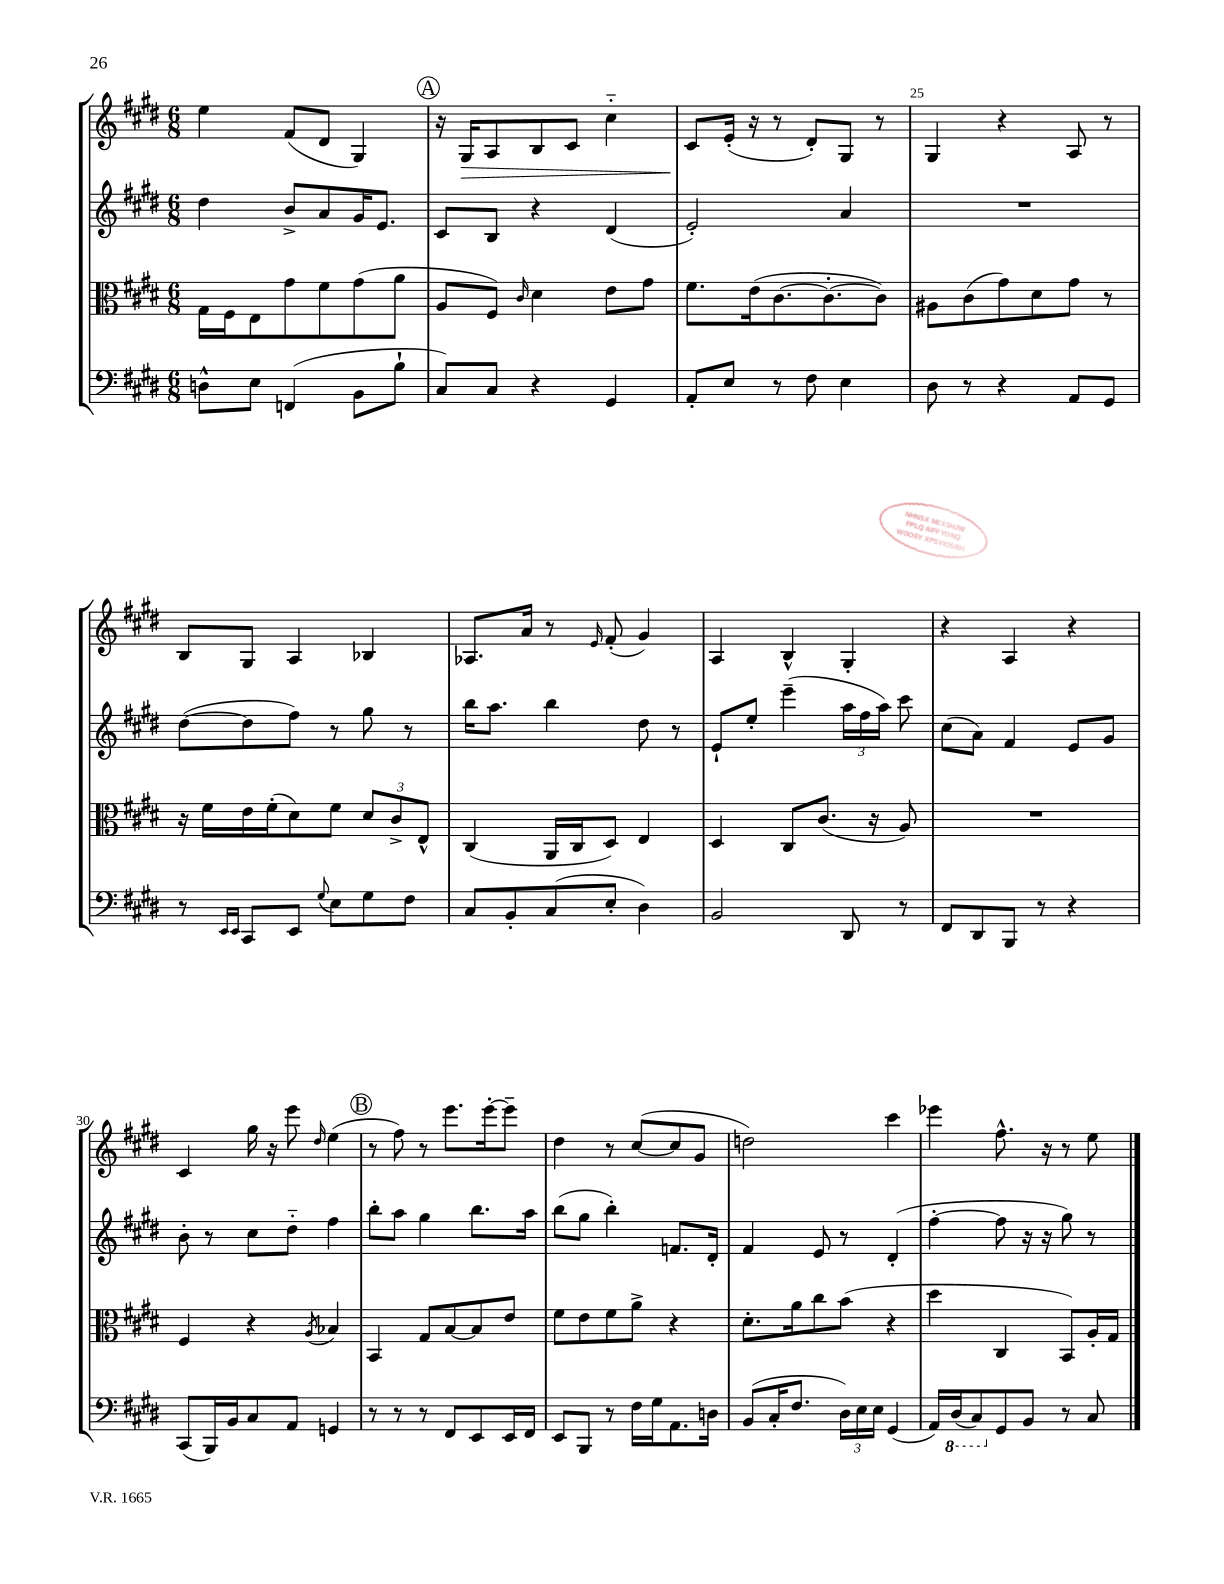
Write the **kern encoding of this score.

**kern	**kern	**kern	**kern
*staff4	*staff3	*staff2	*staff1
*clefF4	*clefC3	*clefG2	*clefG2
*k[f#c#g#d#]	*k[f#c#g#d#]	*k[f#c#g#d#]	*k[f#c#g#d#]
*M6/8	*M6/8	*M6/8	*M6/8
8D^^\L	16G#\LL	4dd#\	4ee\
.	16F#\J	.	.
8E\J	8E\	.	.
(4FF/	8g#\	8b^/L	(8f#/L
.	8f#\	8a/	8d#/J
8BB\L	(8g#\	16g#/K	4G#/)
.	.	8.e/J	.
8B`\J	8a\J	.	.
=	=	=	=
8C#/L)	8A/L	8c#/L	16r
.	.	.	16G#/LK
8C#/J	8F#/J)	8B/J	8A/
.	16qqc#/	.	.
4r	4d#\	4r	8B/
.	.	.	8c#/J
4GG#/	8e\L	(4d#/	4cc#'~\
.	8g#\J	.	.
=	=	=	=
8AA'/L	8.f#\L	2e'/)	8c#/L
8E/J	.	.	(16e'/Jk
.	(16e\k	.	16r
8r	[8.c#\	.	8r
8F#\	.	.	8d#'/L)
.	8.c#'\_	.	.
4E\	.	4a/	8G#/J
.	8c#\]J)	.	8r
=	=	=	=
8D#\	8A#\L	2.r	4G#/
8r	(8c#\	.	.
4r	8g#\)	.	4r
.	8d#\	.	.
8AA/L	8g#\J	.	8A/
8GG#/J	8r	.	8r
=	=	=	=
8r	16r	([8dd#\L	8B/L
.	16f#\LL	.	.
16qqEE/LL	.	.	.
16qqEE/JJ	.	.	.
8CC#/L	16e\	8dd#\]	8G#/J
.	(16f#'\J	.	.
8EE/J	8d#\)	8ff#\J)	4A/
8qqG#/	.	.	.
8E\L	8f#\J	8r	.
8G#\	12d#/L	8gg#\	4B-/
.	12c#^/	.	.
8F#\J	.	8r	.
.	12E^^/J	.	.
=	=	=	=
8C#/L	(4C#/	16bb\LK	8.A-/L
.	.	8.aa\J	.
8BB'/	.	.	.
.	.	.	16a/Jk
(8C#/	16AA/LL	4bb\	8r
.	16C#/J	.	.
.	.	.	16qqe/
8E'/J	8D#/J)	.	(8f#'/
4D#\)	4E/	8dd#\	4g#/)
.	.	8r	.
=	=	=	=
2BB/	4D#/	8e`/L	4A/
.	.	8ee'/J	.
.	8C#/L	(4eee~\	4B^^/
.	(8.c#/J	.	.
8DD#/	.	24aa\LL	4G#'/
.	.	24ff#\	.
.	16r	.	.
.	.	24aa\JJ)	.
8r	8A/)	8ccc#\	.
=	=	=	=
8FF#/L	2.r	(8cc#\L	4r
8DD#/	.	8a\J)	.
8BBB/J	.	4f#/	4A/
8r	.	.	.
4r	.	8e/L	4r
.	.	8g#/J	.
=	=	=	=
(8CC#/L	4F#/	8b'\	4c#/
16BBB/L)	.	8r	.
16BB/J	.	.	.
8C#/	4r	8cc#\L	16gg#\
.	.	.	16r
8AA/J	.	8dd#'~\J	8eee\
.	8qA/	.	16qqdd#/
4GG/	4B-/	4ff#\	(4ee\
=	=	=	=
8r	4BB/	8bb'\L	8r
8r	.	8aa\J	8ff#\)
8r	8G#/L	4gg#\	8r
8FF#/L	[8B/	.	8.eee\L
8EE/	8B/]	8.bb\L	.
.	.	.	[16eee'\k
16EE/L	8e/J	.	8eee~\]J
16FF#/JJ	.	16aa\Jk	.
=	=	=	=
8EE/L	8f#\L	(8bb\L	4dd#\
8BBB/J	8e\	8gg#\J	.
8r	8f#\	4bb'\)	8r
16F#\LL	8a^\J	.	([8cc#/L
16G#\J	.	.	.
8.AA\	4r	8.f/L	8cc#/]
.	.	.	8g#/J
16D\Jk	.	16d#'/Jk	.
=	=	=	=
(8BB/L	8.d#'\L	4f#/	2dd\)
16C#'/K	.	.	.
8.F#/J	16a\k	.	.
.	8cc#\	8e/	.
24D#\LL)	(8b\J	8r	.
24E\	.	.	.
24E\JJ	.	.	.
(4GG#/	4r	(4d#'/	4ccc#\
=	=	=	=
16AA/LL)	4dd#\	[4ff#'\	4eee-\
(16DD#/J	.	.	.
8CC#/)	.	.	.
8GG#/	4C#/	8ff#\]	8.ff#^^\
8BB/J	.	16r	.
.	.	16r	16r
8r	8BB/L)	8gg#\)	8r
8C#/	16A'/L	8r	8ee\
.	16G#/JJ	.	.
==	==	==	==
*-	*-	*-	*-
